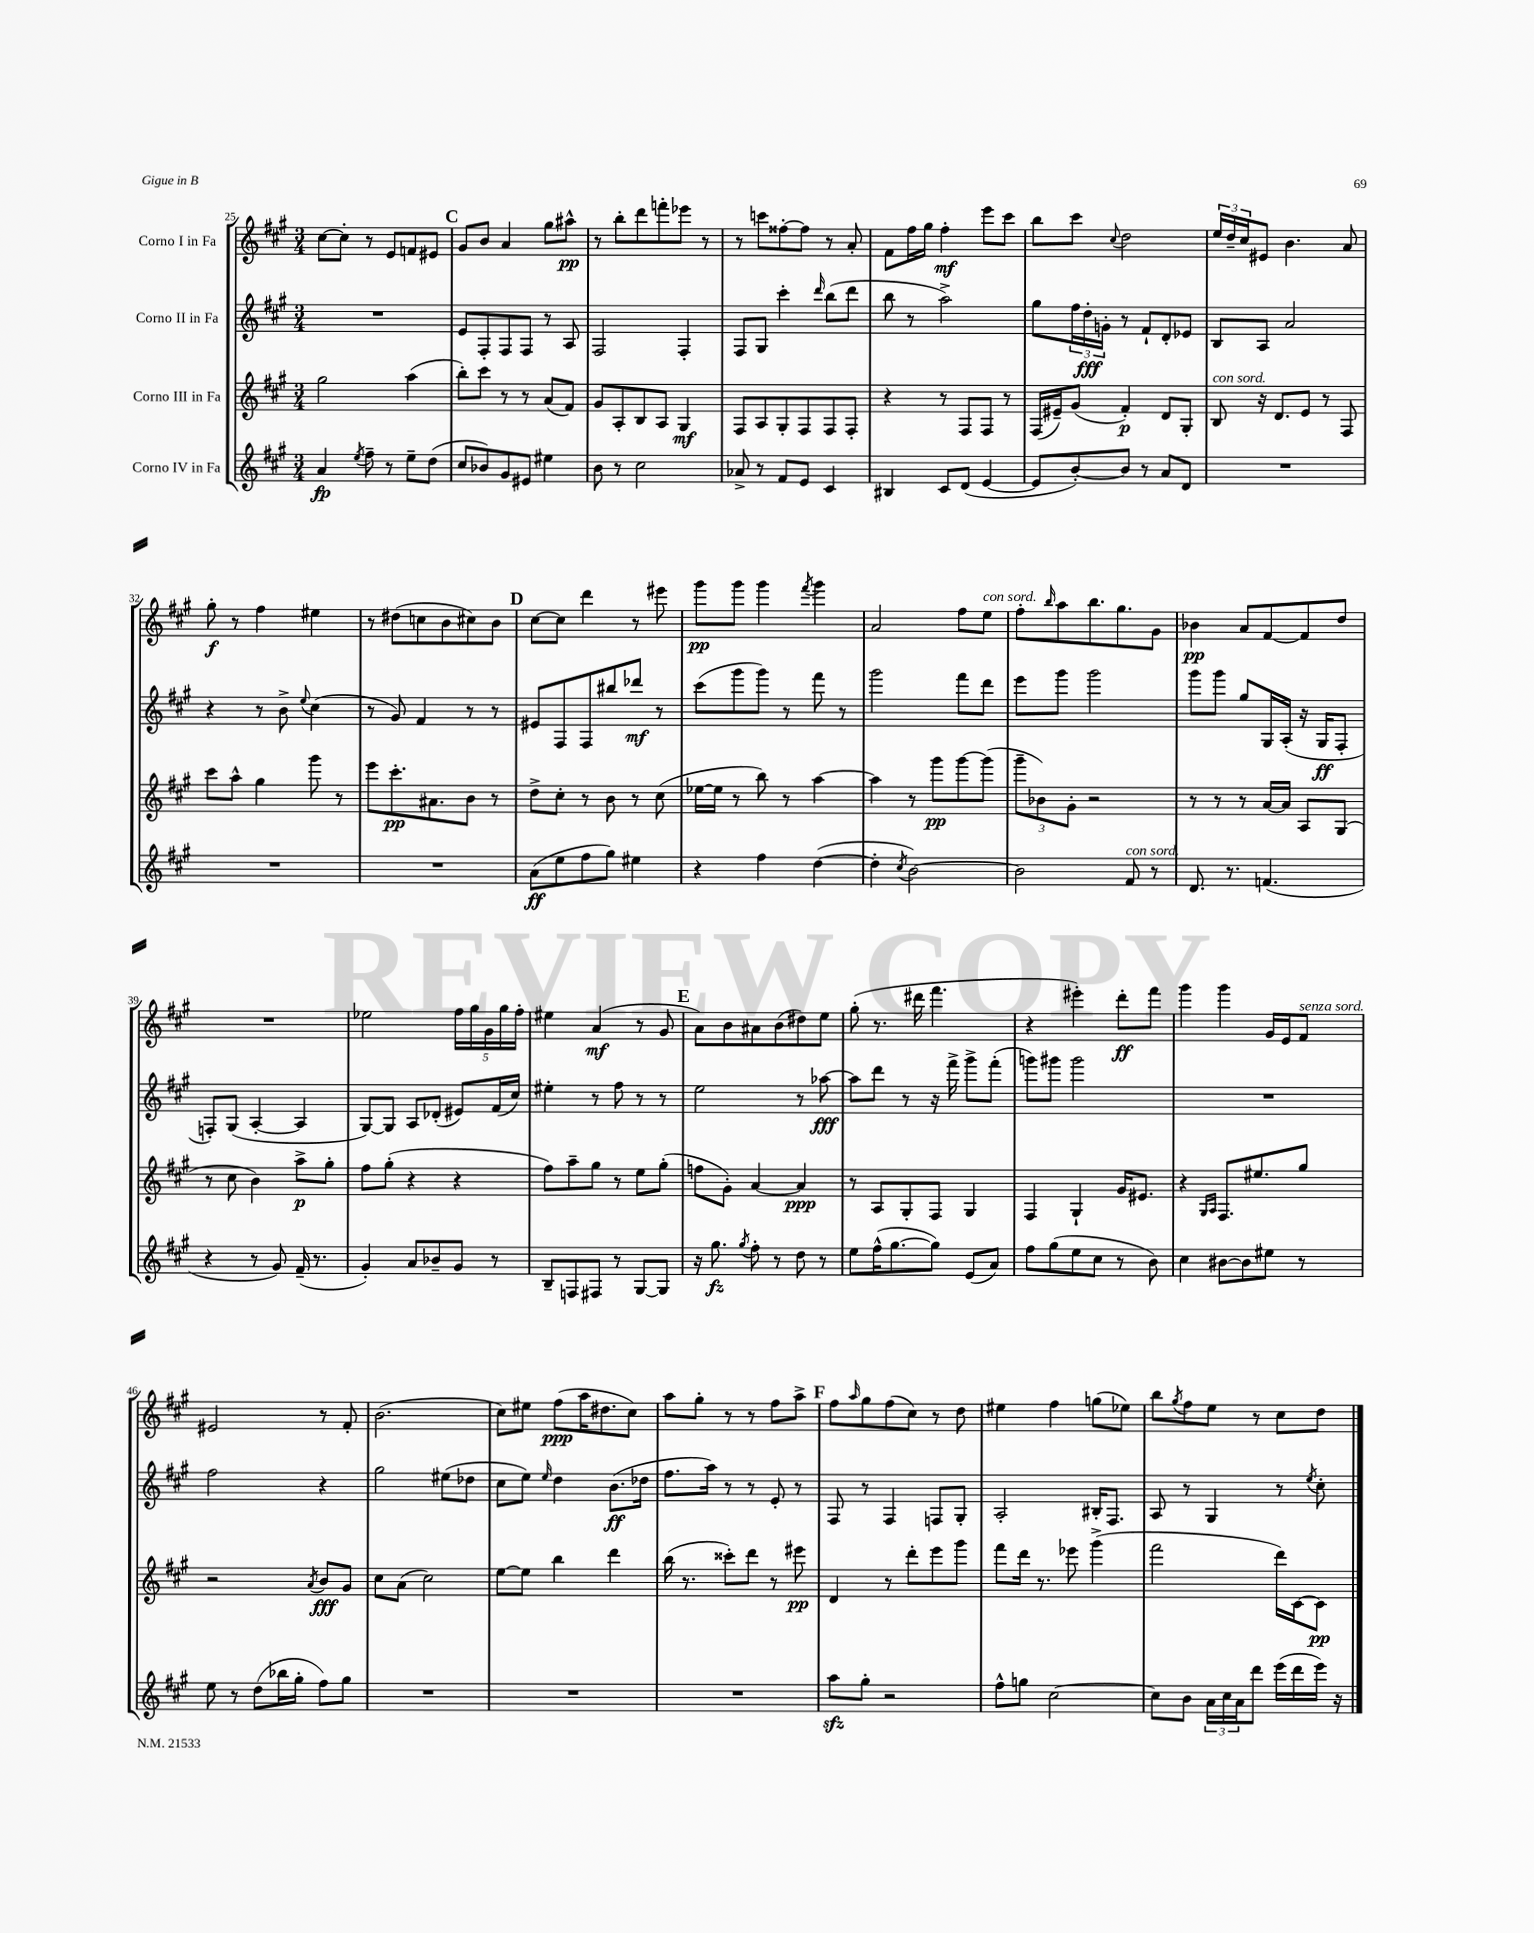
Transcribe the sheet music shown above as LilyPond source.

<<
\new StaffGroup <<
\new Staff = "s0" \with { instrumentName = "Corno I in Fa" } {
    \clef treble \key a \major \numericTimeSignature \time 3/4
    cis''8~ cis''8-. r8 e'8 f'8 eis'8 |
    \mark \markup { \bold "C" } gis'8 b'8 a'4 gis''8 ais''8-^\pp |
    r8 b''8-. d'''8 f'''8-. ees'''8 r8 |
    r8 c'''8 fisis''8~-. fisis''8 r8 a'8-. |
    fis'8 fis''16 gis''16 fis''4-.\mf e'''8 cis'''8 |
    b''8 cis'''8 \appoggiatura { cis''8 } d''2 |
    \tuplet 3/2 { e''16 d''16-- cis''16 } eis'8 b'4. a'8 |
    gis''8-.\f r8 fis''4 eis''4 |
    r8 dis''8( c''8 b'8 cis''8) b'8 |
    \mark \markup { \bold "D" } cis''8~ cis''8 d'''4 r8 eis'''8 |
    gis'''8\pp gis'''8 gis'''4 \acciaccatura { fis'''8 } gis'''4 |
    a'2 fis''8 e''8^\markup { \italic "con sord." } |
    fis''8-. \grace { b''16 } a''8 b''8. gis''8. gis'8 |
    bes'4\pp a'8 fis'8~ fis'8 d''8 |
    R2. |
    ees''2 \tuplet 5/4 { fis''16 gis''16 gis'16 gis''16 fis''16-. } |
    eis''4 a'4\mf( r8 gis'8 |
    \mark \markup { \bold "E" } a'8) b'8 ais'8 b'8( dis''8) e''8 |
    gis''8-.( r8. dis'''16 fis'''4. |
    r4 eis'''4-.) d'''8-.\ff fis'''8 |
    gis'''4 gis'''4 gis'16 e'16 fis'8^\markup { \italic "senza sord." } |
    eis'2 r8 fis'8-. |
    b'2.( |
    cis''8) eis''8 fis''8\ppp( a''16 dis''8. cis''8) |
    a''8 gis''8-. r8 r8 fis''8 a''8-> |
    \mark \markup { \bold "F" } fis''8 \grace { a''16 } gis''8 fis''8( cis''8) r8 d''8 |
    eis''4 fis''4 g''8( ees''8) |
    b''8 \acciaccatura { gis''8 } fis''8 e''8 r8 cis''8 d''8 \bar "|." |
}
\new Staff = "s1" \with { instrumentName = "Corno II in Fa" } {
    \clef treble \key a \major \numericTimeSignature \time 3/4
    R2. |
    \mark \markup { \bold "C" } e'8 fis8-. fis8 fis8 r8 a8 |
    fis2 fis4-. |
    fis8 gis8 cis'''4-. \grace { d'''16 } b''8( d'''8 |
    b''8 r8 a''2->) |
    gis''8 \tuplet 3/2 { fis''16 d''16-.\fff g'16-. } r8 fis'8-! d'8-. ees'8 |
    b8 a8 a'2 |
    r4 r8 b'8-> \appoggiatura { e''8 } cis''4( |
    r8 gis'8) fis'4 r8 r8 |
    \mark \markup { \bold "D" } eis'8 fis8 fis8 bis''8 des'''8\mf r8 |
    cis'''8( gis'''8 gis'''8) r8 fis'''8 r8 |
    gis'''2 fis'''8 d'''8 |
    e'''8 gis'''8 gis'''2 |
    gis'''8 gis'''8 gis''8 gis16 a16-.( r16 gis16\ff fis8-. |
    f8-.) gis8( a4~-. a4 |
    gis8~) gis8 a8 des'8-.( eis'8) fis'16( cis''16) |
    eis''4-. r8 fis''8 r8 r8 |
    \mark \markup { \bold "E" } e''2 r8 aes''8~\fff |
    aes''8 d'''8 r8 r16 fis'''16-> gis'''8-> fis'''8-.( |
    g'''8) gis'''8 gis'''2 |
    R2. |
    fis''2 r4 |
    gis''2 eis''8( des''8 |
    cis''8 e''8) \grace { e''16 } d''4 b'8.\ff( des''16 |
    fis''8. a''16) r8 r8 e'8-. r8 |
    \mark \markup { \bold "F" } fis8 r8 fis4 f8 gis8-. |
    a2-. bis16-. fis8. |
    a8 r8 gis4 r8 \acciaccatura { e''8 } cis''8-. \bar "|." |
}
\new Staff = "s2" \with { instrumentName = "Corno III in Fa" } {
    \clef treble \key a \major \numericTimeSignature \time 3/4
    gis''2 a''4( |
    \mark \markup { \bold "C" } b''8-.) cis'''8 r8 r8 a'8( fis'8) |
    gis'8 a8-. b8 a8 gis4\mf |
    fis8 a8 gis8-. fis8 fis8 fis8-. |
    r4 r8 fis8 fis8 r8 |
    fis16( eis'16--) gis'8( fis'4-.\p) d'8 gis8-. |
    b8^\markup { \italic "con sord." } r16 d'8. e'8 r8 fis8 |
    cis'''8 a''8-^ gis''4 gis'''8 r8 |
    e'''8 cis'''8.-.\pp ais'8. b'8 r8 |
    \mark \markup { \bold "D" } d''8-> cis''8-. r8 b'8 r8 cis''8( |
    ees''16~ ees''16 r8 b''8) r8 a''4~ |
    a''4 r8 gis'''8\pp gis'''8~ gis'''8( |
    \tuplet 3/2 { gis'''8-- bes'8) gis'8-. } r2 |
    r8 r8 r8 a'16~ a'16 a8 gis8( |
    r8 cis''8 b'4) a''8->\p gis''8-. |
    fis''8 gis''8-.( r4 r4 |
    fis''8) a''8-- gis''8 r8 e''8 gis''8-.( |
    \mark \markup { \bold "E" } f''8 gis'8-.) a'4~ a'4\ppp |
    r8 a8 gis8-. fis8 gis4 |
    fis4 gis4-! gis'16 eis'8. |
    r4 \grace { gis16 a16 } fis8. eis''8. gis''8 |
    r2 \acciaccatura { a'8 } b'8\fff gis'8 |
    cis''8 a'8( cis''2) |
    e''8~ e''8 b''4 d'''4 |
    b''16( r8. cisis'''8-.) d'''8 r8 eis'''8\pp |
    \mark \markup { \bold "F" } d'4 r8 d'''8-. e'''8 gis'''8 |
    fis'''8 d'''16 r8. ees'''8 gis'''4->( |
    fis'''2 d'''16) cis'16~ cis'8\pp \bar "|." |
}
\new Staff = "s3" \with { instrumentName = "Corno IV in Fa" } {
    \clef treble \key a \major \numericTimeSignature \time 3/4
    a'4\fp \acciaccatura { e''8 } fis''8-- r8 e''8-- d''8( |
    \mark \markup { \bold "C" } cis''8 bes'8) gis'8 eis'8 eis''4 |
    b'8 r8 cis''2 |
    aes'8-> r8 fis'8 e'8 cis'4 |
    bis4 cis'8 d'8( e'4~ |
    e'8 b'8~-.) b'8 r8 a'8 d'8 |
    R2. |
    R2. |
    R2. |
    \mark \markup { \bold "D" } a'8\ff( e''8 fis''8 gis''8) eis''4 |
    r4 fis''4 d''4~( |
    d''4-. \acciaccatura { cis''8 } b'2~) |
    b'2 fis'8^\markup { \italic "con sord." } r8 |
    d'8. r8. f'4.( |
    r4 r8 gis'8) fis'16--( r8. |
    gis'4-.) a'8 bes'8-- gis'8 r8 |
    b8-- f8 fis8 r8 gis8~ gis8 |
    \mark \markup { \bold "E" } r16 gis''8.\fz \acciaccatura { gis''8 } fis''8-. r8 d''8 r8 |
    e''8 fis''16-^( gis''8.~ gis''8) e'8( a'8) |
    fis''8 gis''8( e''8 cis''8 r8 b'8) |
    cis''4 bis'8~ bis'8 eis''8 r8 |
    e''8 r8 d''8( bes''16 gis''16-. fis''8) gis''8 |
    R2. |
    R2. |
    R2. |
    \mark \markup { \bold "F" } a''8\sfz gis''8-. r2 |
    fis''8-^ g''8 cis''2~ |
    cis''8 b'8 \tuplet 3/2 { a'16 cis''16 a'16 } d'''8 e'''16( d'''16 e'''16) r16 \bar "|." |
}
>>
>>
\layout { \context { \Score currentBarNumber = #25 } }
